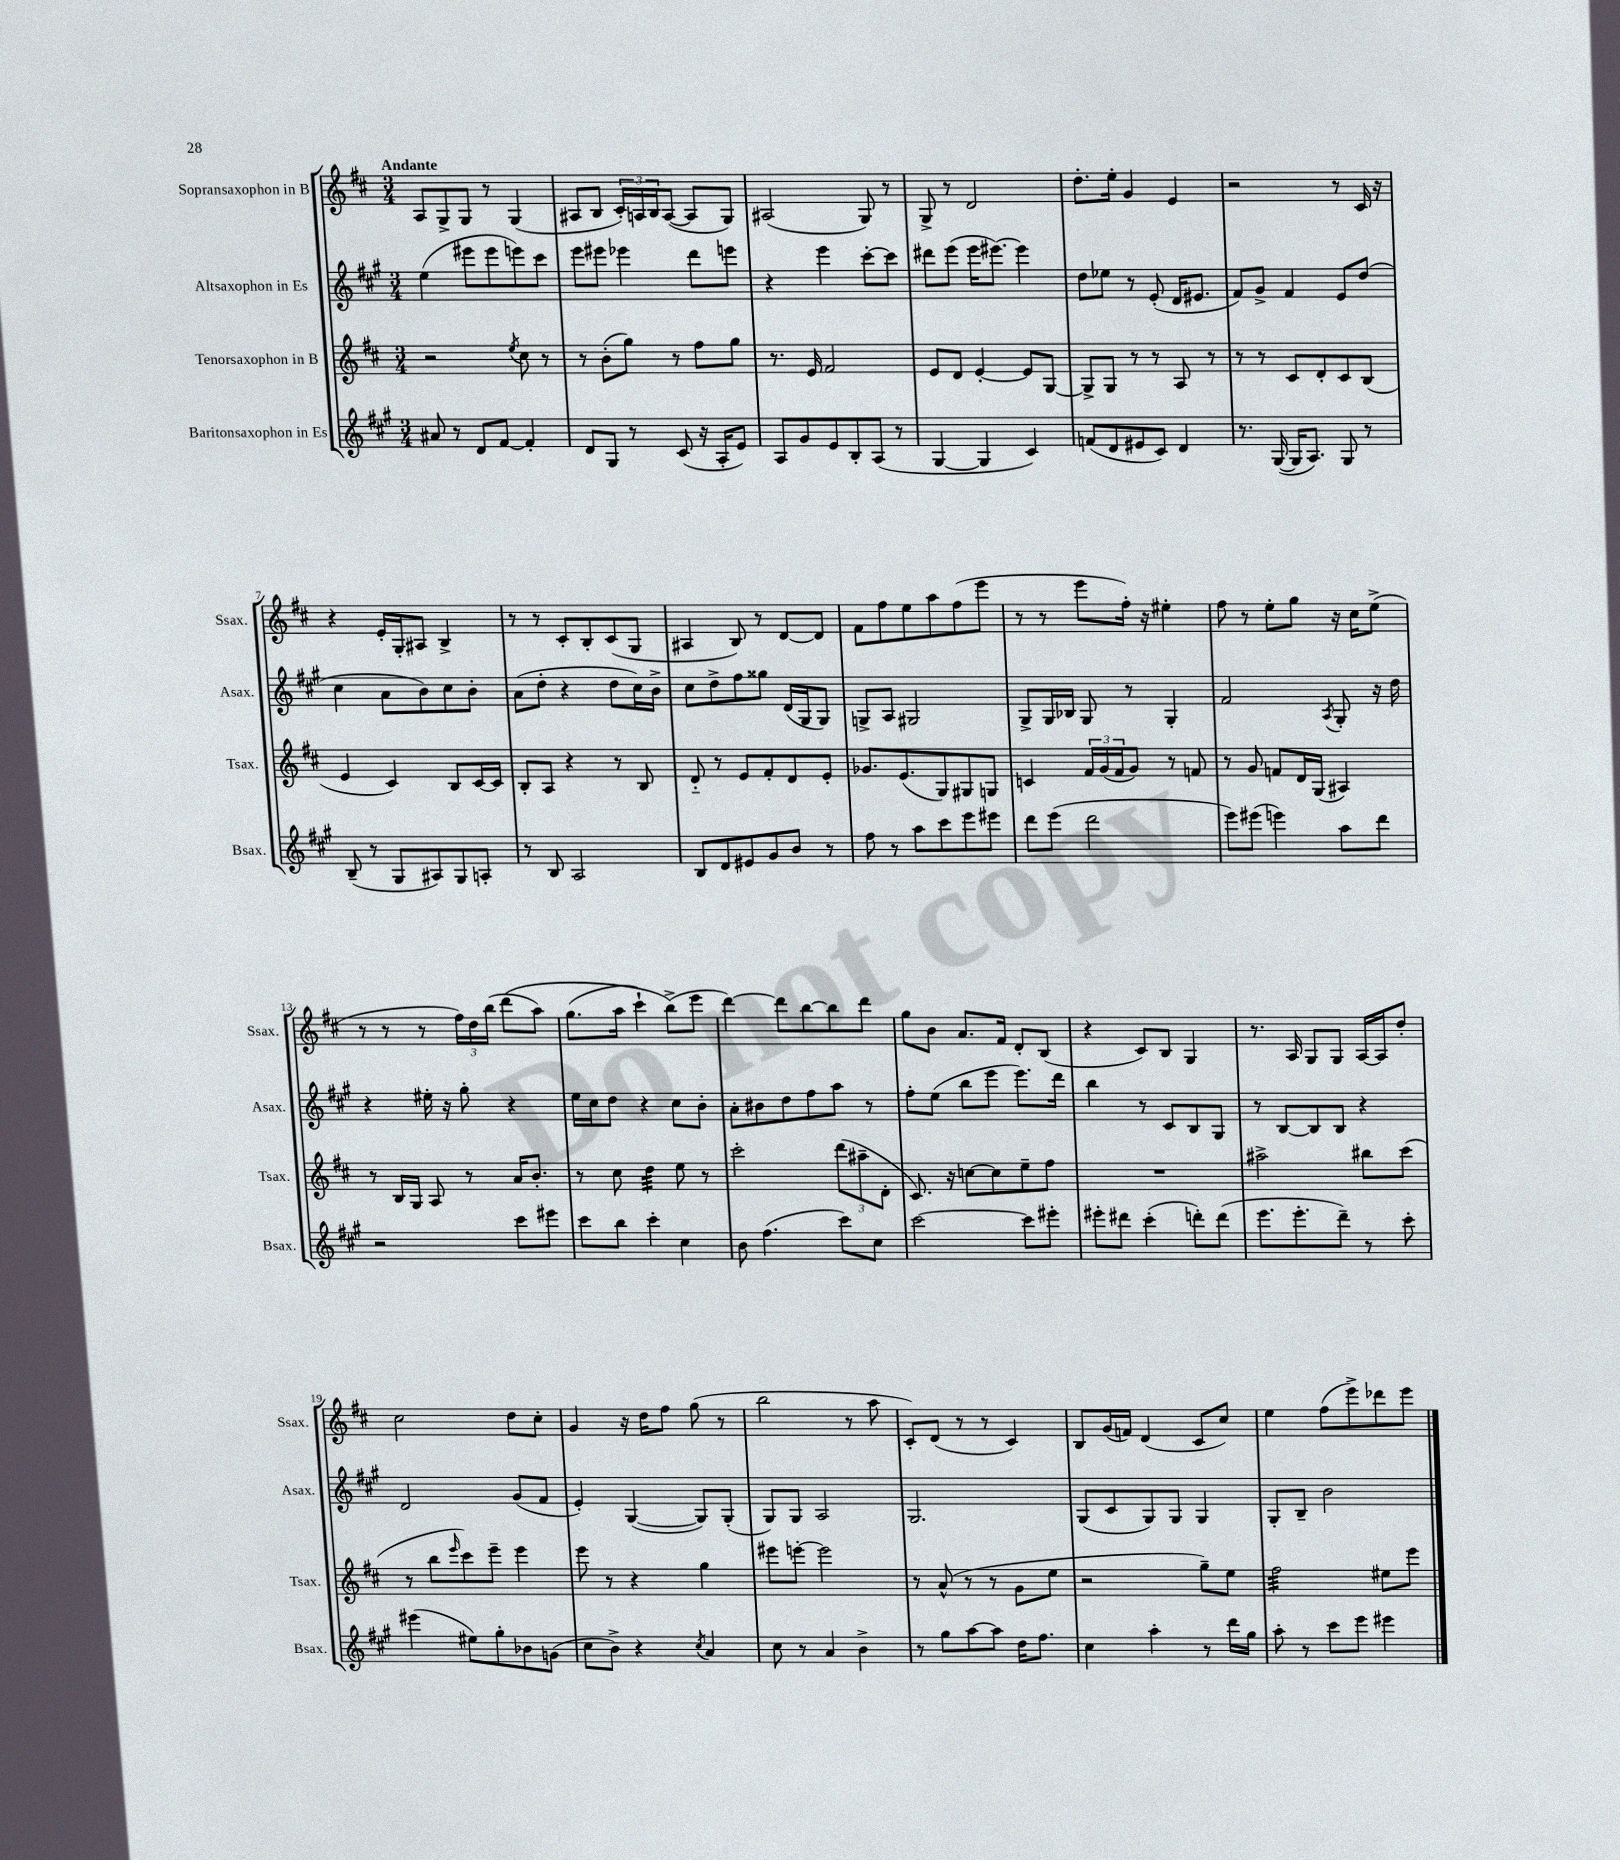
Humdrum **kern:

**kern	**kern	**kern	**kern
*staff4	*staff3	*staff2	*staff1
*clefG2	*clefG2	*clefG2	*clefG2
*k[f#c#g#]	*k[f#c#]	*k[f#c#g#]	*k[f#c#]
*M3/4	*M3/4	*M3/4	*M3/4
8a#	2r	(4ee	8A
8r	.	.	8G^
8d	.	8eee#	8G
[8f#	.	8eee#	8r
.	8qee	.	.
4f#']	8cc#	8eee)	(4G
.	8r	8ccc#	.
=	=	=	=
8d	8r	8eee	8A#
8G#	(8b'	8eee#	8B
8r	8gg)	4eee-	24c#')
.	.	.	24A
.	.	.	24B
(8c#	8r	.	([8A
16r	8ff#	8ddd	8A]
16A'	.	.	.
8e)	8gg	8eee	8G)
=	=	=	=
8A	8.r	4r	(2A#
8g#	.	.	.
.	16e	.	.
8e	2f#	4eee	.
8B'	.	.	.
(8A	.	[8ccc#'	8G)
8r	.	8ccc#]	8r
=	=	=	=
[4G#	8e	8ddd#	8G^
.	8d	(8eee	8r
4G#]	[4e'	16eee	2d
.	.	[8.eee#)	.
4c#)	8e]	4eee#]	.
.	[8G	.	.
=	=	=	=
(8f	8G^]	8dd	8.dd'
8d	8G	8ee-	.
.	.	.	16ee'
8e#	8r	8r	4g
8c#)	8r	(8e'	.
4d	8A	16d	4e
.	.	8.e#	.
.	8r	.	.
=	=	=	=
8.r	8r	8f#)	2r
.	8r	8g#^	.
([16G#	.	.	.
16G#]	8c#	4f#	.
8.A)	.	.	.
.	8d'	.	.
8G#	8c#	8e	8r
8r	(8B	(8dd	16c#
.	.	.	16r
=	=	=	=
(8B~	4e	4cc#	4r
8r	.	.	.
8G#	4c#)	8a	16e'
.	.	.	16G'
8A#)	.	8b)	8A#
8G#	8B	8cc#	4B^
8A'	[16c#	8b'	.
.	16c#]	.	.
=	=	=	=
8r	8B'	(8a	8r
8B	8A	8dd'	8r
2A	4r	4r	8c#'
.	.	.	8B'
.	8r	8dd	(8c#
.	8B	16cc#)	8G
.	.	16b^	.
=	=	=	=
8B	8d'~	8cc#	4A#
8d	8r	8dd^	.
8e#	8e	8ff#	8B)
8g#	8f#'	8gg##	8r
8b	8d	(16d	[8d
.	.	16G#	.
8r	8e'	8G#)	8d]
=	=	=	=
8ff#	8.g-	8G^	8f#
8r	.	8A	8ff#
.	(8.e	.	.
8aa	.	2G#	8ee
8ccc#	8G)	.	8aa
8eee	8G#	.	(8ff#
8eee#	8G	.	8eee
=	=	=	=
8ddd	4c	8G#^	8r
(8eee	.	16G#	8r
.	.	16B-	.
2ddd	24f#	8G#	8eee
.	(24g	.	.
.	24f#	.	.
.	8g)	8r	16ff#')
.	.	.	16r
.	8r	4G#'	4ee#'
.	8f	.	.
=	=	=	=
8eee)	8r	2f#	8ff#
(8eee#	8g	.	8r
4eee)	8f	.	8ee'
.	16d	.	8gg
.	(16G	.	.
.	.	8qA	.
8aa	4A#)	8G#'	16r
.	.	.	16cc#
8ddd	.	16r	(8ee^
.	.	16dd	.
=	=	=	=
2r	8r	4r	8r
.	16B	.	8r
.	16G	.	.
.	8A	16ee#'	8r
.	.	16r	.
.	8r	8gg#'	24ff#)
.	.	.	24dd
.	.	.	(24bb
8ccc#	16a	4r	&(8ddd
.	8.b'	.	.
8eee#	.	.	8aa)
=	=	=	=
8ccc#	8r	16ee	(8.gg
.	.	16cc#	.
8bb	8cc#	8dd	.
.	.	.	16aa
4ccc#'	4dd	4r	4ccc#`)
4cc#	8ee	8cc#	(8bb^&)
.	8r	8b'	8eee
=	=	=	=
8b	2ccc#'	8a'	[4ddd)
(4.ff#	.	8b#	.
.	.	8dd	8ddd]
.	.	8ff#	[8bb
8ccc#)	(12ddd	8aa	8bb]
.	12aa#~	.	.
8cc#	.	8r	8ddd
.	12d'	.	.
=	=	=	=
[2ccc#	8.c#)	8ff#'	8gg
.	.	(8ee	8b
.	16r	.	.
.	[8cc	8bb	8.a
.	8cc]	8eee	.
.	.	.	16f#
8ccc#]	8ee~	8.eee)	8d'
8eee#'	8ff#	.	(8B
.	.	16ddd	.
=	=	=	=
8eee#'	2.r	4bb	4r
8ddd#	.	.	.
(4ccc#'	.	8r	8c#)
.	.	8c#	8B
8ddd')	.	8B	4G
(8ddd	.	8G#	.
=	=	=	=
8.eee	2aa#^	8r	8.r
.	.	[8B	.
8.eee'	.	.	16A
.	.	8B]	8G
8ddd~)	.	8B	8G
8r	8bb#	4r	[16A
.	.	.	16A]
8ccc#'	(8ccc#	.	8dd'
=	=	=	=
(4eee#	8r	2d	2cc#
.	8bb	.	.
.	16qqeee	.	.
8ee#)	8ccc#)	.	.
8gg#'	8eee~	.	.
8b-	4eee	(8g#	8dd
(8g	.	8f#	8cc#'
=	=	=	=
8cc#	8eee	4e')	4g
8b^)	8r	.	.
4r	4r	([4G#	16r
.	.	.	16dd
.	.	.	8ff#
8qcc#	.	.	.
4a	4gg	8G#])	(8gg
.	.	(8G#'	8r
=	=	=	=
8cc#	8eee#	8G#)	2bb
8r	[8eee'	8G#	.
4a	2eee]	2A	.
4b^	.	.	8r
.	.	.	8aa
=	=	=	=
8r	8r	2.G#	8c#')
8gg#	(8a^^	.	(8d
[8aa	8r	.	8r
8aa]	8r	.	8r
16dd	8g	.	4c#)
8.ff#	.	.	.
.	8ee	.	.
=	=	=	=
4cc#	2r	(8G#	8B
.	.	8c#	(16g
.	.	.	16f)
4aa'	.	8G#)	(4d
.	.	8G#	.
8r	8gg~)	4G#	8c#
16ddd	8ee	.	8cc#)
16gg#	.	.	.
=	=	=	=
8aa'	2ff#	8G#'	4ee
8r	.	8B~	.
8ccc#	.	2b	(8ff#
8eee	.	.	8eee^)
4eee#	8ee#	.	8ddd-
.	8eee	.	8eee
==	==	==	==
*-	*-	*-	*-
